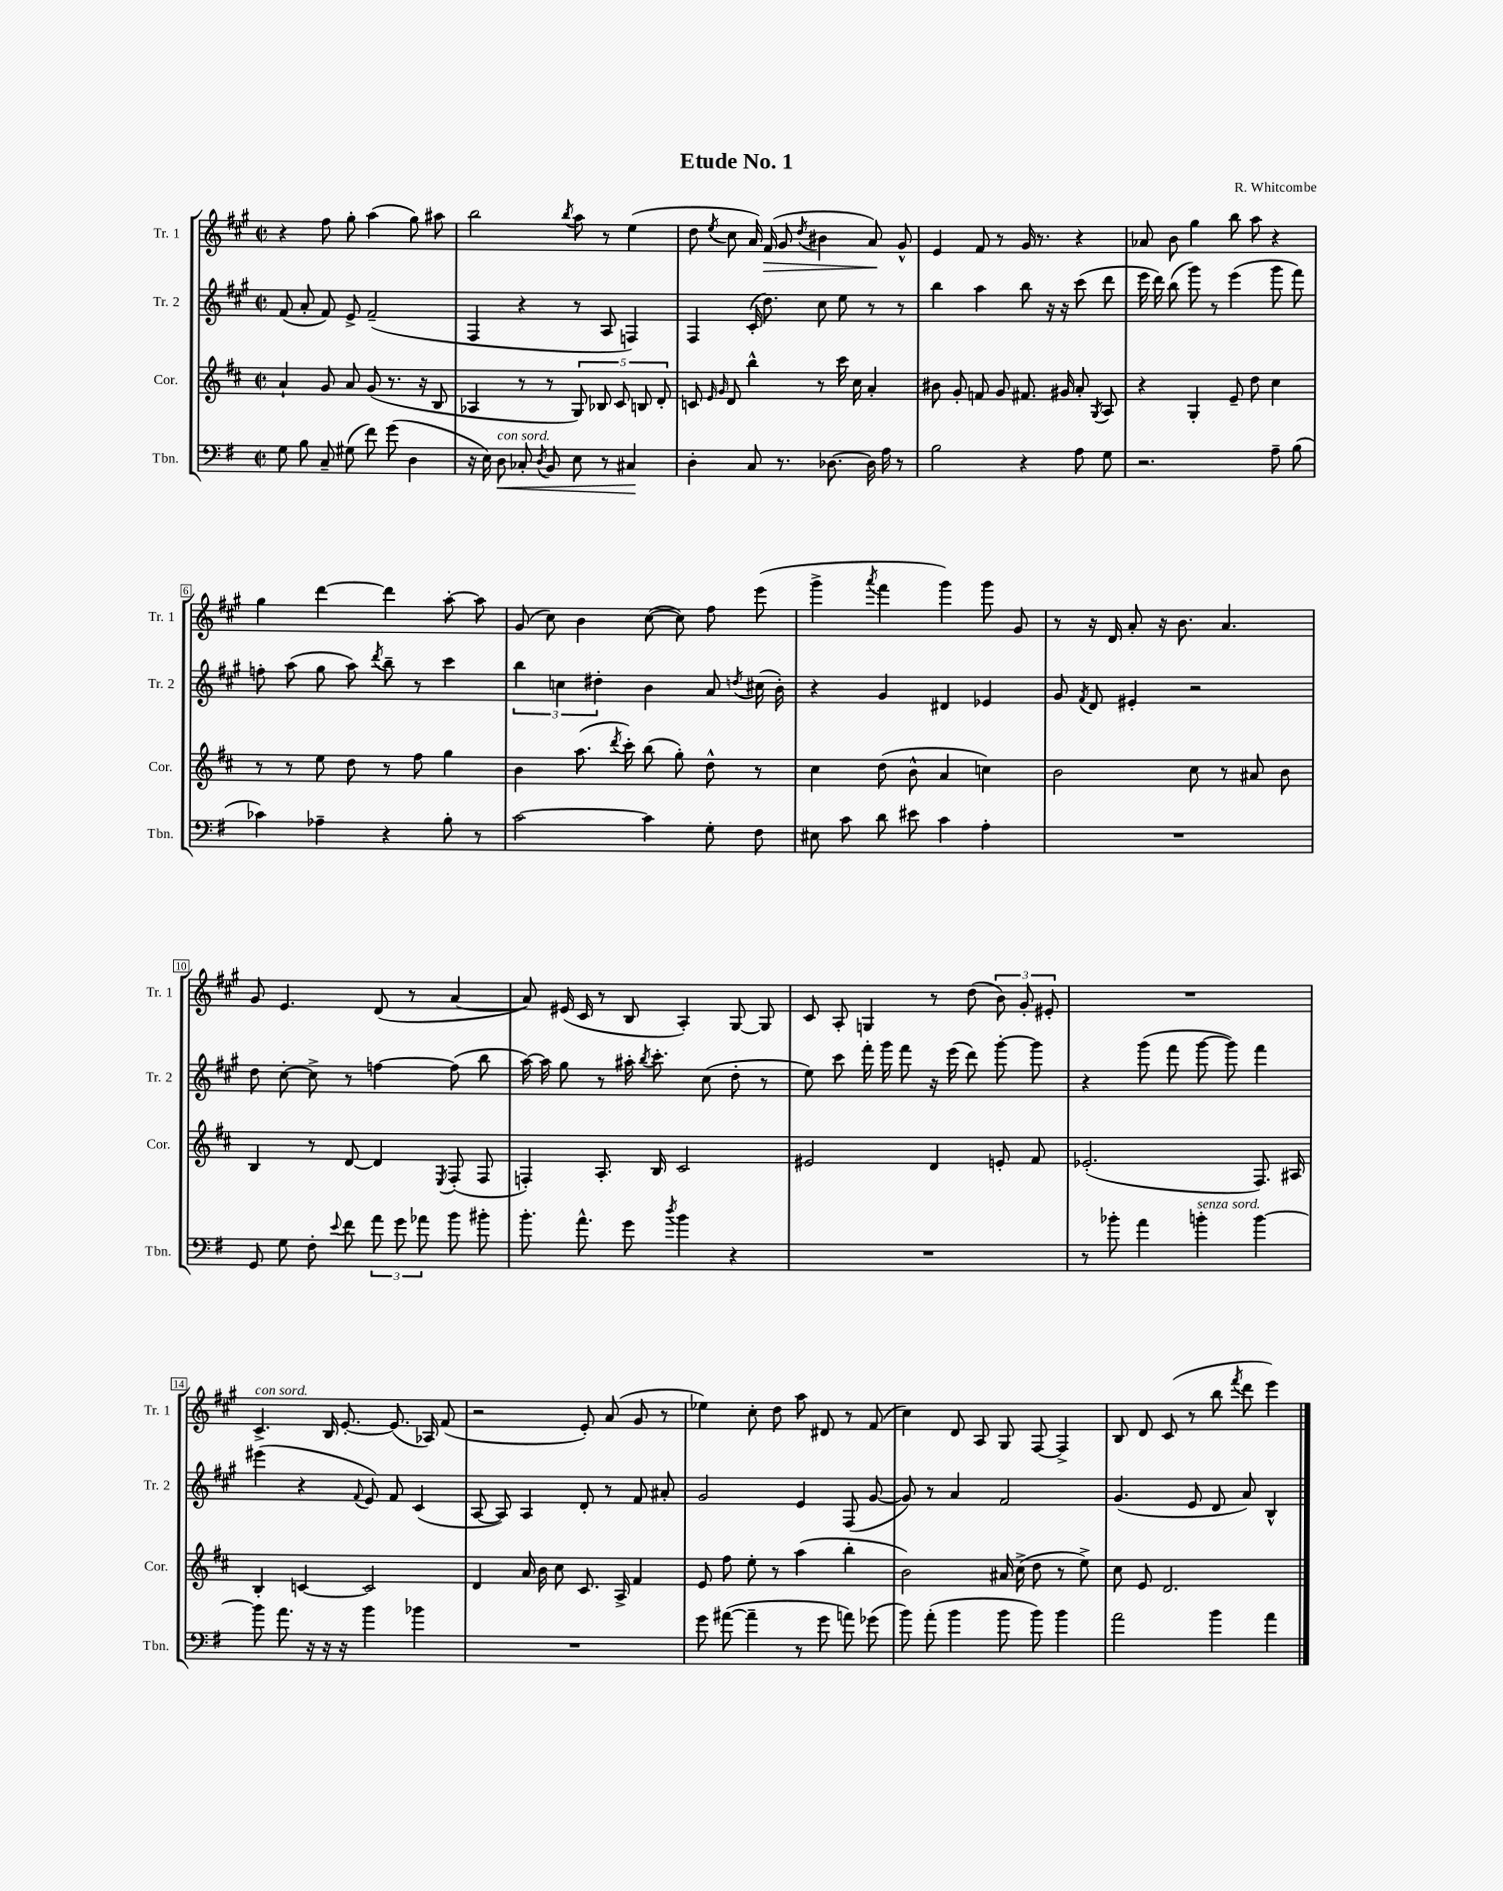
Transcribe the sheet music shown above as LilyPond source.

\header { title = "Etude No. 1" composer = "R. Whitcombe" }
<<
\new StaffGroup <<
\new Staff = "s0" \with { instrumentName = "Tr. 1" shortInstrumentName = "Tr. 1" } {
    \clef treble \key a \major \defaultTimeSignature \time 2/2
    \autoBeamOff r4 fis''8 gis''8-. a''4( gis''8) ais''8 |
    b''2 \acciaccatura { b''8 } a''8 r8 e''4( |
    d''8 \acciaccatura { e''8 } cis''8 a'16) fis'16\>( gis'8 \acciaccatura { d''8 } bis'4 a'8\!) gis'8-^ |
    e'4 fis'8 r8 gis'16 r8. r4 |
    aes'8 b'8 gis''4 b''8 a''8 r4 |
    gis''4 d'''4~ d'''4 a''8~-. a''8 |
    gis'8( cis''8) b'4 cis''8~( cis''8) fis''8 e'''8( |
    gis'''4-> \acciaccatura { a'''8 } fis'''4 gis'''4) gis'''8 gis'8 |
    r8 r16 d'16 a'8-. r16 b'8. a'4. |
    gis'8 e'4. d'8( r8 a'4~ |
    a'8) eis'16( cis'16 r8 b8 a4-.) gis8~ gis8 |
    cis'8 a8-. g4 r8 d''8( \tuplet 3/2 { b'8) gis'8-. eis'8-. } |
    R1 |
    cis'4.->^\markup { \italic "con sord." } b16 e'8.~-. e'8.( aes16) fis'8( |
    r2 e'8-.) a'8( gis'8 r8 |
    ees''4) cis''8-. d''8 a''8 dis'8 r8 fis'8( |
    cis''4) d'8 a8 gis8 fis8~ fis4-> |
    b8 d'8 cis'8( r8 b''8 \acciaccatura { fis'''8 } d'''8 e'''4) \bar "|." |
}
\new Staff = "s1" \with { instrumentName = "Tr. 2" shortInstrumentName = "Tr. 2" } {
    \clef treble \key a \major \defaultTimeSignature \time 2/2
    \autoBeamOff fis'8( a'8-. fis'8) e'8-> fis'2--( |
    fis4 r4 r8 a8 f4) |
    fis4 cis'16-.( d''8.) cis''8 e''8 r8 r8 |
    b''4 a''4 b''8 r16 r16 cis'''8( d'''8 |
    e'''16 d'''16) b''8( gis'''8) r8 e'''4( gis'''8 fis'''8) |
    f''8-. a''8( gis''8 a''8) \acciaccatura { d'''8 } b''8-- r8 cis'''4 |
    \tuplet 3/2 { b''4 c''4 dis''4-. } b'4 a'8 \acciaccatura { d''8 } cis''16( b'16-.) |
    r4 gis'4 dis'4 ees'4 |
    gis'8 \acciaccatura { fis'8 } d'8 eis'4-. r2 |
    d''8 cis''8~-. cis''8-> r8 f''4~ f''8( b''8 |
    a''16~) a''16 gis''8 r8 ais''16-. \acciaccatura { b''8 } cis'''8.-. cis''8( d''8-. r8 |
    e''8) cis'''8 fis'''16-. gis'''16 fis'''8 r16 e'''16( d'''8) gis'''8~-. gis'''8 |
    r4 gis'''8( fis'''8 gis'''8~ gis'''8) fis'''4 |
    eis'''4( r4 \appoggiatura { fis'8 } e'8) fis'8 cis'4( |
    a8~ a8) a4 d'8-. r8 fis'8 ais'8-. |
    gis'2 e'4 fis8( gis'8~ |
    gis'8) r8 a'4 fis'2 |
    gis'4.( e'8 d'8 a'8) b4-^ \bar "|." |
}
\new Staff = "s2" \with { instrumentName = "Cor." shortInstrumentName = "Cor." } {
    \clef treble \key d \major \defaultTimeSignature \time 2/2
    \autoBeamOff a'4-! g'8 a'8 g'8( r8. r16 b8 |
    aes4 r8 r8 \tuplet 5/4 { g8) bes8 cis'8 b8 d'8-. } |
    c'8 \grace { e'16 g'16 } d'8 b''4-^ r8 cis'''16 cis''16 a'4-. |
    bis'8 g'8-. f'8 g'8 fis'8. gis'16 a'8-. \acciaccatura { g8 } a8 |
    r4 g4-. e'8-- d''8 cis''4 |
    r8 r8 e''8 d''8 r8 fis''8 g''4 |
    b'4 a''8.( \acciaccatura { d'''8 } cis'''16-.) b''8( g''8-.) d''8-^ r8 |
    cis''4 d''8( b'8-^ a'4 c''4) |
    b'2 cis''8 r8 ais'8 b'8 |
    b4 r8 d'8~ d'4 \acciaccatura { e8 } fis8-.( fis8 |
    f4-.) a8.-. b16 cis'2 |
    eis'2 d'4 e'8-. fis'8 |
    ees'2.-.( fis8.) ais16 |
    b4-. c'4~ c'2 |
    d'4 a'16 b'16 cis''8 cis'8. a16-> fis'4 |
    e'8 fis''8 e''8-. r8 a''4( b''4-. |
    b'2) ais'16 cis''16->( d''8 r8 e''8->) |
    cis''8 e'8 d'2. \bar "|." |
}
\new Staff = "s3" \with { instrumentName = "Tbn." shortInstrumentName = "Tbn." } {
    \clef bass \key g \major \defaultTimeSignature \time 2/2
    \autoBeamOff g8 b8 c8-- gis8( fis'8) g'8( d4 |
    r16 e16) d8\<^\markup { \italic "con sord." } ces8-. \acciaccatura { d8 } b,8 e8 r8 cis4\! |
    d4-. c8 r8. des8.~ des16 a16 r8 |
    b2 r4 a8 g8 |
    r2. a8-- b8( |
    ces'4) aes4-- r4 b8-. r8 |
    c'2~ c'4 g8-. fis8 |
    eis8 c'8 d'8 eis'8 c'4 a4-. |
    R1 |
    g,8 g8 fis8-. \appoggiatura { e'8 } fis'8 \tuplet 3/2 { a'8 g'8 aes'8 } b'8 bis'8-. |
    b'8.-. a'8.-^ g'8 \acciaccatura { d''8 } b'4 r4 |
    R1 |
    r8 bes'8-. a'4 b'4-.^\markup { \italic "senza sord." } b'4~ |
    b'8 a'8. r16 r16 r16 b'4 bes'4 |
    R1 |
    g'8 ais'8~( ais'4-- r8 g'8 a'8) ges'8( |
    b'8) a'8-.( b'4 b'8 b'8) b'4 |
    a'2 b'4 a'4 \bar "|." |
}
>>
>>
\layout { \context { \Score \override BarNumber.stencil = #(make-stencil-boxer 0.1 0.3 ly:text-interface::print) } }
